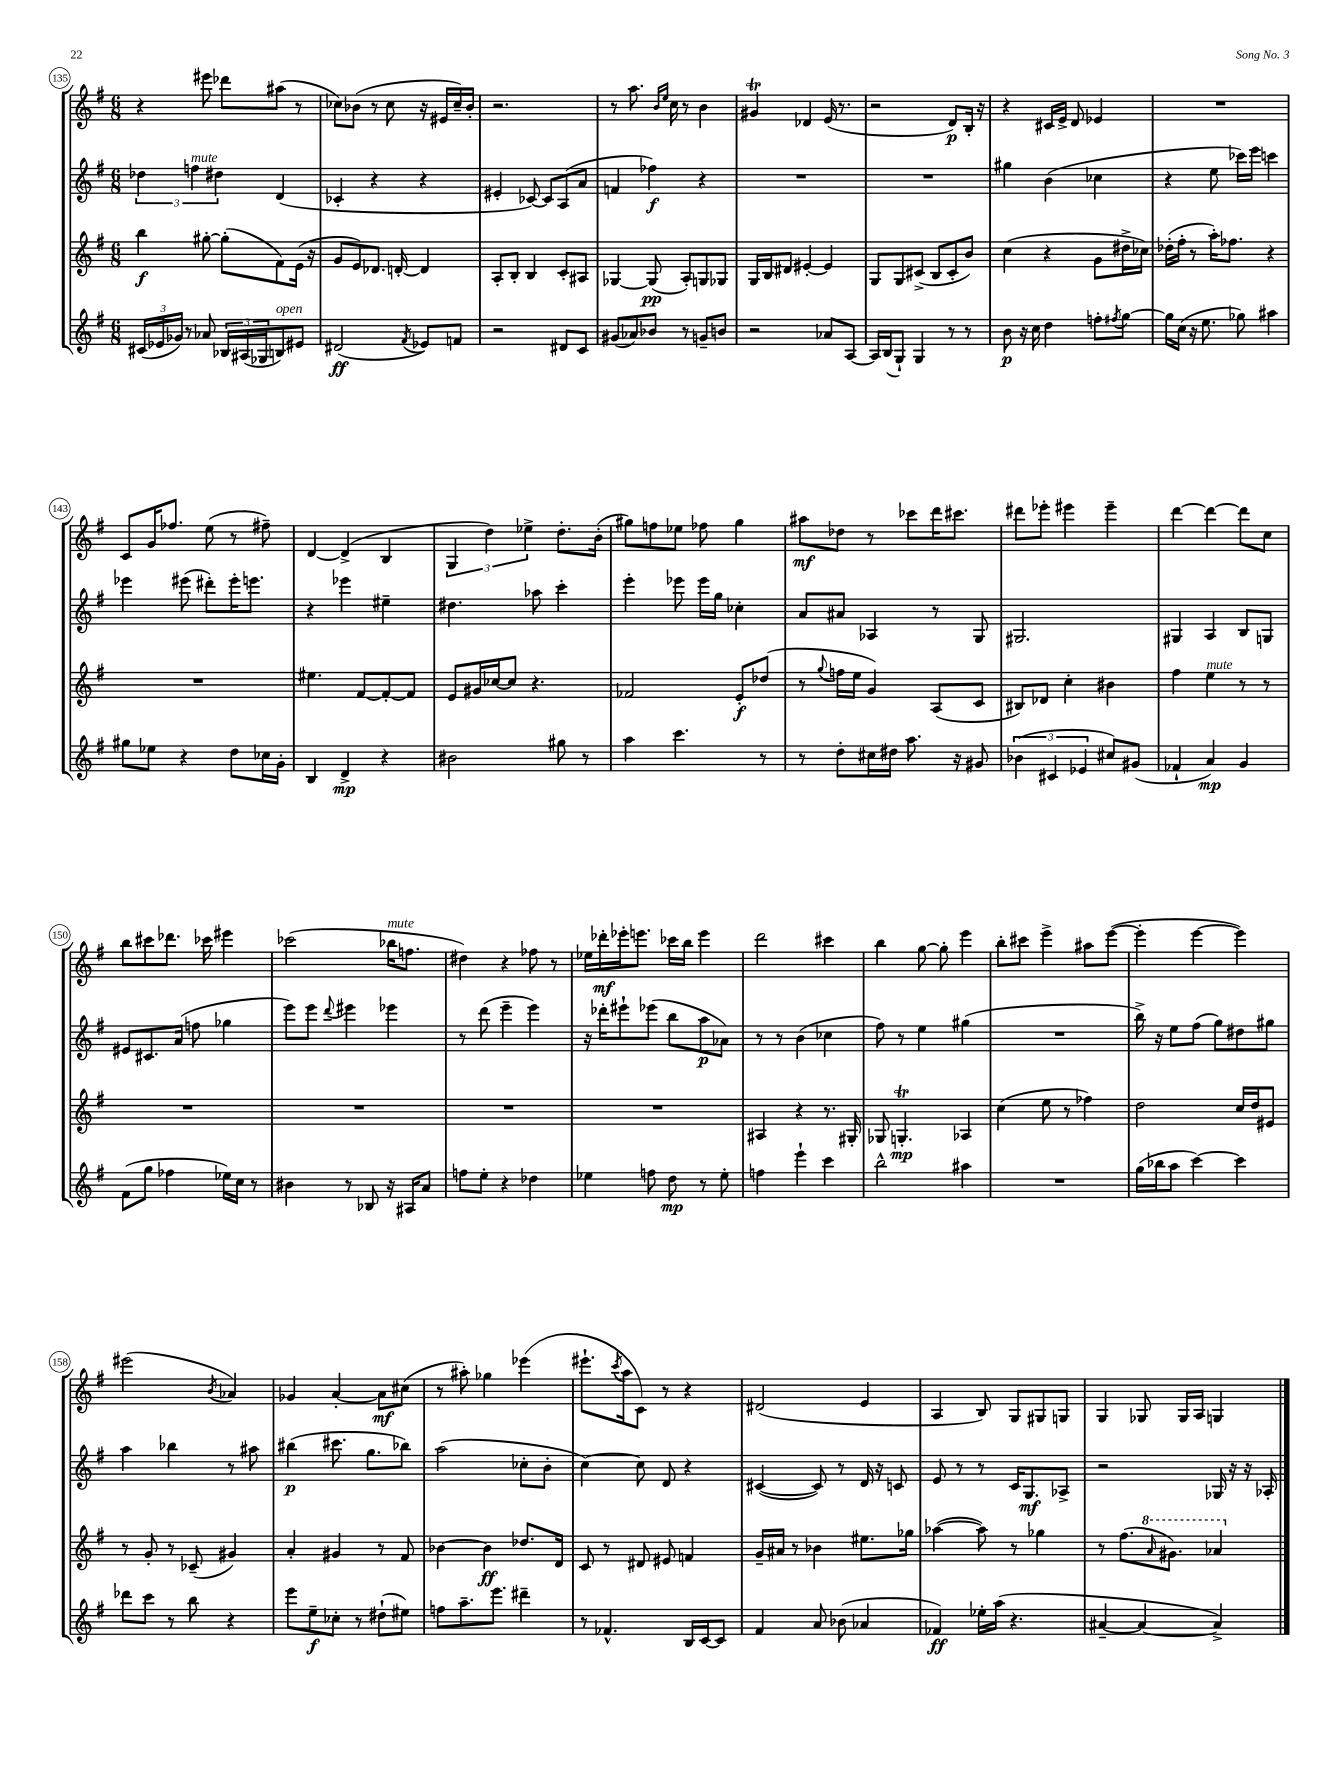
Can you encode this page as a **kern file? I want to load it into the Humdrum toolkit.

**kern	**kern	**kern	**kern
*staff4	*staff3	*staff2	*staff1
*clefG2	*clefG2	*clefG2	*clefG2
*k[f#]	*k[f#]	*k[f#]	*k[f#]
*M6/8	*M6/8	*M6/8	*M6/8
(24c#	4bb	6dd-	4r
24e-	.	.	.
24g-)	.	.	.
8r	.	.	.
.	.	6ff	.
8a-	[8gg#'	.	8eee#
.	.	6dd#	.
24B-	(8gg#']	.	8ddd-
(24A#	.	.	.
24G-	.	.	.
8B)	8f#)	(4d	(8aa#
8e#	(16e	.	8r
.	16r	.	.
=	=	=	=
(2d#	8g	4c-'	8cc-)
.	8e)	.	(8b-
.	8.d-	4r	8r
.	.	.	8cc-
.	[16d'	.	.
8qf#	.	.	.
8e-)	4d]	4r	16r
.	.	.	16e#
8f	.	.	16cc-~)
.	.	.	16b-'
=	=	=	=
2r	8A'	4e#'	2.r
.	8B'	.	.
.	4B	[8c-)	.
.	.	8c-]	.
8d#	8c'	(8A	.
8c	8A#	8a	.
=	=	=	=
(8g#	[4G-	4f	8r
8a-)	.	.	8.aa
8b-	(8G-]	4ff-)	.
.	.	.	16qqb
.	.	.	16qqee
.	.	.	16cc
8r	8A')	.	8r
8g~	8G	4r	4b
8b	8G-	.	.
=	=	=	=
2r	16G	2.r	4g#
.	16B	.	.
.	8d#	.	.
.	[4e#'	.	4d-
8a-	4e#]	.	(16e
.	.	.	8.r
[8A	.	.	.
=	=	=	=
16A]	8G	2.r	2r
(16B	.	.	.
8G`)	8G	.	.
4G	(8c#^	.	.
.	8B	.	.
8r	8c#'	.	8d)
8r	8b)	.	16B'
.	.	.	16r
=	=	=	=
8b	(4cc	4gg#	4r
16r	.	.	.
16cc	.	.	.
4dd	4r	(4b	16c#
.	.	.	16e^
.	.	.	8d
8ff'	8g	4cc-	4e-
8qff#	.	.	.
[8gg	16dd#^	.	.
.	16cc-)	.	.
=	=	=	=
16gg]	(16dd-'	4r	2.r
(16cc	16ff#'	.	.
16r	8r	.	.
8.ee	.	.	.
.	16aa')	8ee	.
.	8.ff-	.	.
8gg-)	.	16ccc-)	.
.	.	16eee	.
4aa#	4r	4ccc	.
=	=	=	=
8gg#	2.r	4eee-	8c
8ee-	.	.	16g
.	.	.	8.ff-
4r	.	(8eee#	.
.	.	8ddd#')	(8ee
8dd	.	16eee#'	8r
.	.	8.eee	.
16cc-	.	.	8ff#~)
16g'	.	.	.
=	=	=	=
4B	4.ee#	4r	[4d
4d^	.	4eee-	(4d^]
.	[8f#	.	.
4r	8f#'_	4ee#~	4B
.	8f#]	.	.
=	=	=	=
2b#	8e	4.dd#	6G
.	16g#	.	.
.	.	.	6dd)
.	[16cc-	.	.
.	8cc-]	.	.
.	.	.	6ee-^
.	4.r	8aa-	.
8gg#	.	4ccc'	8.dd'
8r	.	.	.
.	.	.	(16b'
=	=	=	=
4aa	2f-	4eee'	8gg#)
.	.	.	8ff
4.ccc	.	8eee-	8ee-
.	.	16eee-	8ff-
.	.	16gg	.
.	8e'	4cc-'	4gg#
8r	(8dd-	.	.
=	=	=	=
8r	8r	8a	8aa#
.	8qqgg	.	.
8dd'	16ff	8a#	8dd-
.	16ee	.	.
16cc#	4g)	4A-	8r
16dd#	.	.	.
8.aa	.	.	8ccc-
.	(8A	8r	16ddd
16r	.	.	8.ccc#
8g#	8c	8G	.
=	=	=	=
(6b-	8B#)	2.G#	8ddd#
.	8d-	.	8eee-'
6c#	.	.	.
.	4cc'	.	4eee#
6e-	.	.	.
8cc#)	4b#	.	4eee#~
(8g#	.	.	.
=	=	=	=
4f-`	4ff#	4G#	[4ddd
4a)	4ee	4A	4ddd_
4g	8r	8B	8ddd]
.	8r	8G	8cc
=	=	=	=
(8f#	2.r	8e#	8bb
8gg	.	8.c#	8ccc#
4ff-	.	.	8.ddd-
.	.	(16a	.
.	.	8ff	.
.	.	.	16ccc-
16ee-)	.	4gg-	4eee#
16cc	.	.	.
8r	.	.	.
=	=	=	=
4b#	2.r	8eee)	(2ccc-
.	.	8eee	.
.	.	8qqddd	.
8r	.	4eee#	.
8B-	.	.	.
16r	.	4eee-	16bb-
16A#	.	.	8.ff
8a	.	.	.
=	=	=	=
8ff	2.r	8r	4dd#)
8ee'	.	(8ddd	.
4r	.	4eee~	4r
4dd-	.	4eee)	8ff-
.	.	.	8r
=	=	=	=
4ee-	2.r	16r	16ee-
.	.	16ddd-'	16ddd-'
.	.	8eee#`	16eee-'
.	.	.	8.eee
8ff	.	(8eee-	.
8dd	.	8bb	16ccc-
.	.	.	16bb
8r	.	8aa	4eee
8ee-'	.	8a-)	.
=	=	=	=
4ff	4A#	8r	2ddd
.	.	8r	.
4eee`	4r	(4b	.
4ccc	8.r	4cc-	4ccc#
.	16G#'	.	.
=	=	=	=
2bb^^	8G-	8ff#)	4bb
.	4.G'	8r	.
.	.	4ee	[8gg
.	.	.	8gg']
4aa#	4A-	(4gg#	4eee
=	=	=	=
2.r	(4cc	2.r	8bb'
.	.	.	8ccc#
.	8ee	.	4eee^
.	8r	.	.
.	4ff-)	.	8aa#
.	.	.	([8eee
=	=	=	=
(16gg	2dd	16bb^)	4eee']
16bb-	.	16r	.
8aa	.	8ee	.
[4ccc)	.	(8ff#	[4eee
.	.	8gg)	.
4ccc]	16cc	8dd#	4eee])
.	16dd	.	.
.	8e#	8gg#	.
=	=	=	=
8ddd-	8r	4aa	(2eee#
8ccc	8g'	.	.
8r	8r	4bb-	.
8bb	(8c-~	.	.
.	.	.	8qb
4r	4g#)	8r	4a-)
.	.	8aa#	.
=	=	=	=
8eee	4a'	(4bb#	4g-
8ee~	.	.	.
8cc-'	4g#	8.ccc#	[4a'
8r	.	.	.
.	.	8.gg	.
(8dd#`	8r	.	8a]
8ee#)	8f#	8bb-)	(8cc#
=	=	=	=
8ff	[4b-	(2aa	8r
8.aa~	.	.	8aa#')
.	4b-]	.	4gg-
8.eee	.	.	.
4ddd#~	8.dd-	8cc-'	(4eee-
.	.	8b'	.
.	16d	.	.
=	=	=	=
8r	8c	[4cc)	8.eee#`
4.f-^^	8r	.	.
.	.	.	8qccc
.	.	.	16aa
.	8d#	8cc]	8c)
.	8e#	8d	8r
16B	4f	4r	4r
[16c	.	.	.
8c]	.	.	.
=	=	=	=
4f#	16g~	([4c#	(2d#
.	16a#	.	.
.	8r	.	.
8a	4b-	8c#])	.
(8b-	.	8r	.
4a-	8.ee#	16d	4e
.	.	16r	.
.	.	8c	.
.	16gg-	.	.
=	=	=	=
4f-)	([4aa-	8e	4A
.	.	8r	.
16ee-'	8aa-])	8r	8B)
(16aa	.	.	.
4.r	8r	16c	8G
.	.	8.G	.
.	4gg-	.	8G#
.	.	8A-^	8G
=	=	=	=
[4a#~	8r	2r	4G
.	(8.ff#	.	.
4a#_	.	.	8G-
.	16qqaa	.	.
.	8.gg#)	.	.
.	.	.	16G-
.	.	.	16A
4a#^])	4aa-	16G-	4G
.	.	16r	.
.	.	16r	.
.	.	16A-'	.
==	==	==	==
*-	*-	*-	*-
